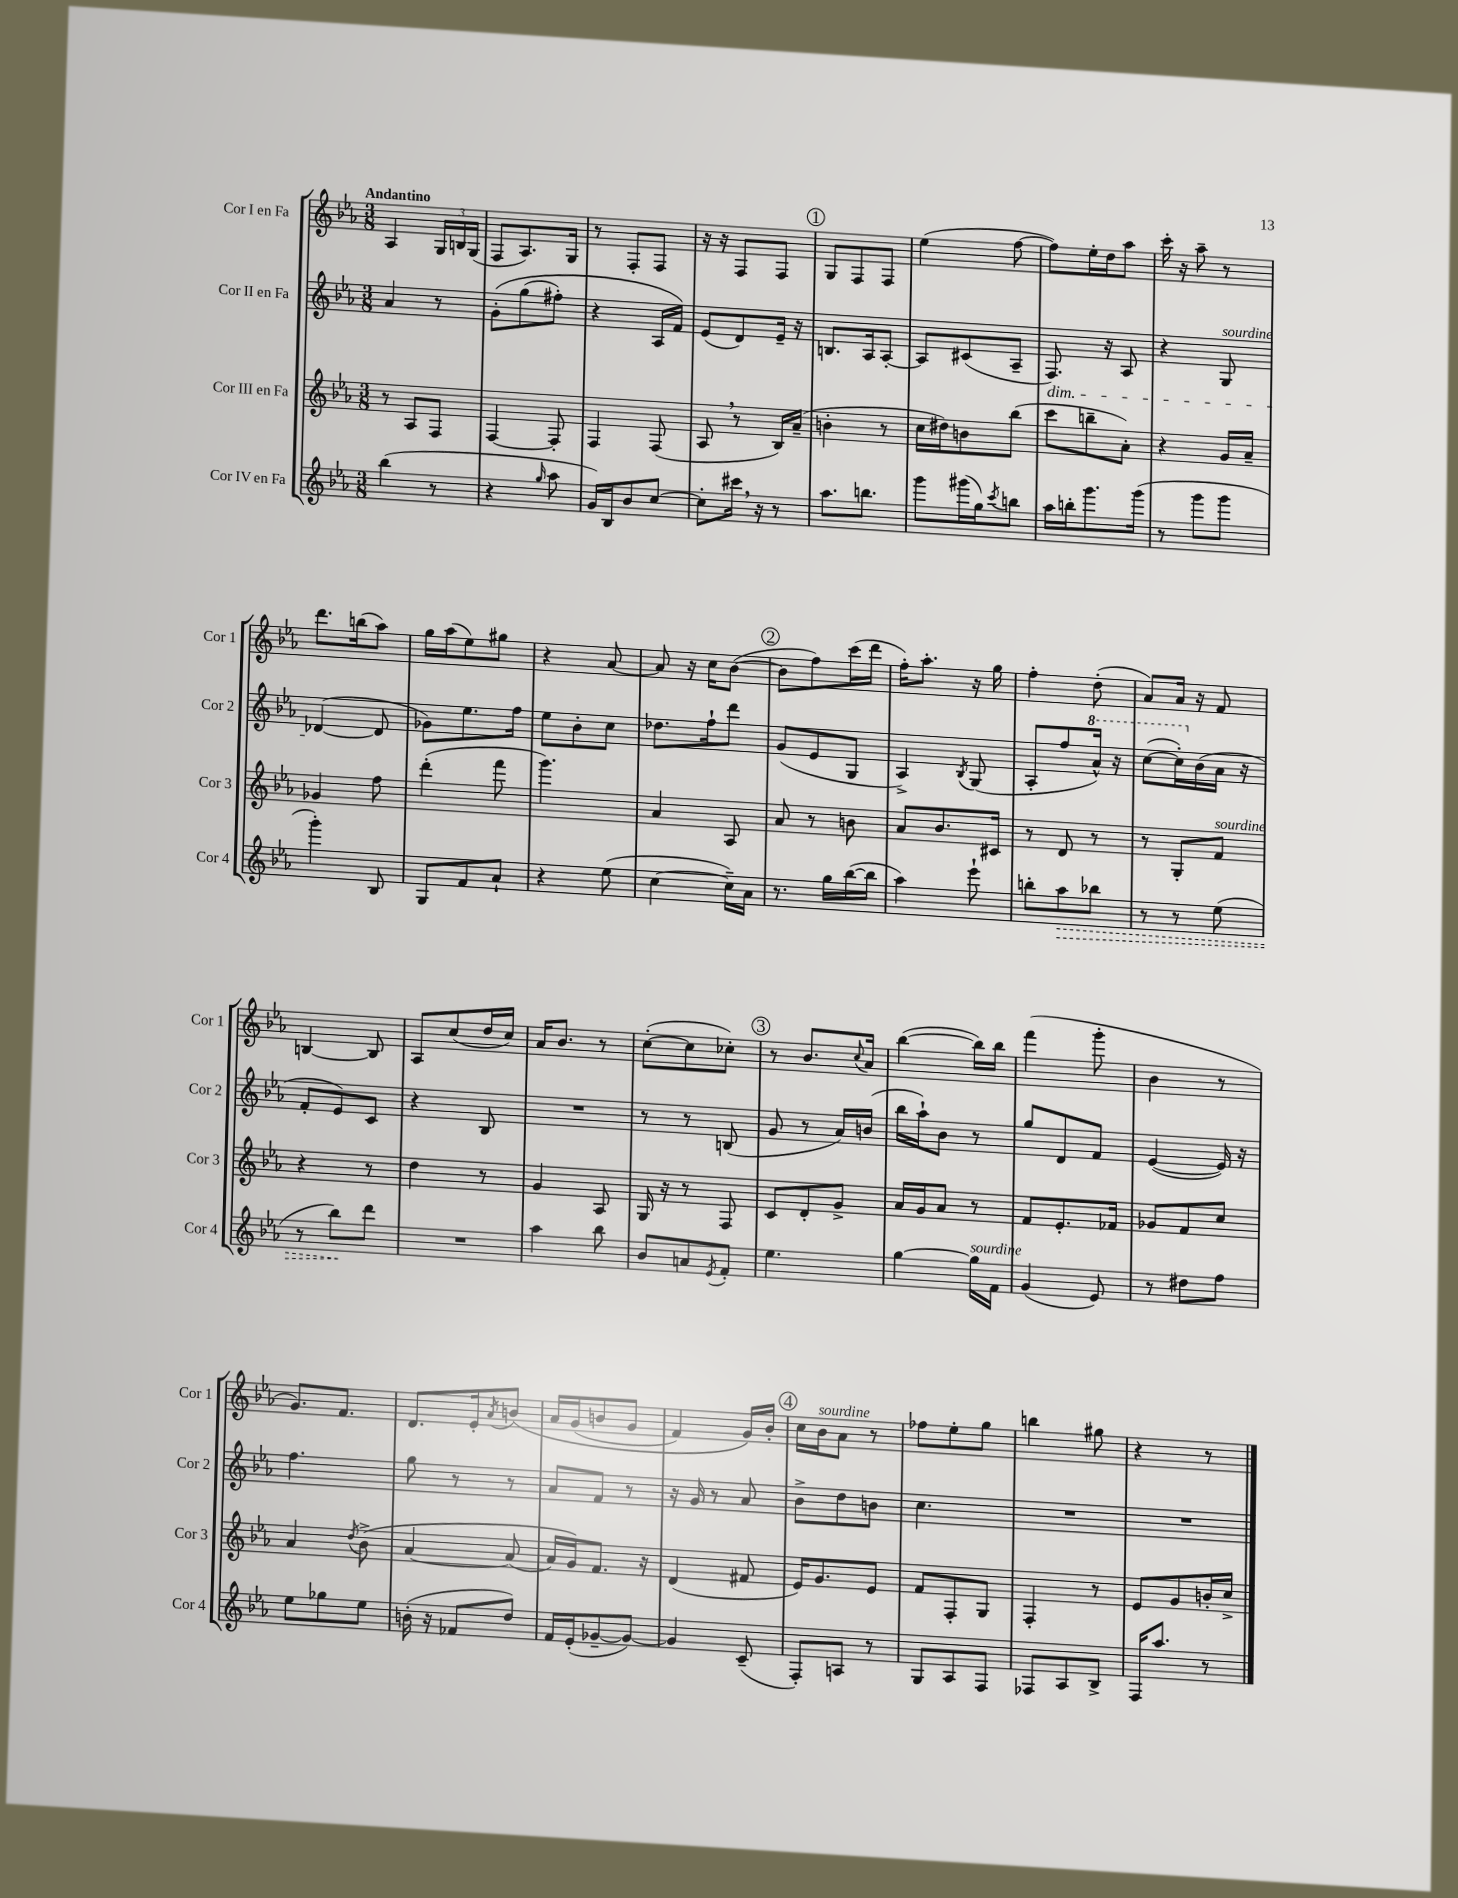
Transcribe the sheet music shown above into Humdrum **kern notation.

**kern	**dynam	**kern	**kern	**kern
*part4	*part4	*part3	*part2	*part1
*staff4	*staff4	*staff3	*staff2	*staff1
*I"Cor IV en Fa	*	*I"Cor III en Fa	*I"Cor II en Fa	*I"Cor I en Fa
*I'Cor 4	*	*I'Cor 3	*I'Cor 2	*I'Cor 1
*clefG2	*	*clefG2	*clefG2	*clefG2
*k[b-e-a-]	*	*k[b-e-a-]	*k[b-e-a-]	*k[b-e-a-]
*M3/8	*	*M3/8	*M3/8	*M3/8
=1	=1	=1	=1	=1
!	!	!	!	!LO:TX:a:B:t=Andantino
(4bb-\	.	8r	4a-/	4A-/
.	.	8A-/L	.	.
8r	.	8F/J	8r	24G/LL
.	.	.	.	24Bn/
.	.	.	.	(24G/JJ
=2	=2	=2	=2	=2
4r	.	[4F/	(8g'\L	8F/L
.	.	.	(8gg\	8.A-/)
16qqgg/	.	.	.	.
8aa-\	.	8F'/]	8ff#X'\J)	.
.	.	.	.	16G/Jk
=3	=3	=3	=3	=3
16g/LL)	.	4F/	4r	8r
16B-/J	.	.	.	.
8b-/	.	.	.	8F'/L
[8cc/J	.	(8F/	16A-/LL	8F/J
.	.	.	16f/JJ)	.
=4	=4	=4	=4	=4
8cc'\L]	.	8A-,/	(8e-/L	16r
.	.	.	.	16r
16ccc#X,\Jk	.	8r	8d/)	8F/L
16r	.	.	.	.
8r	.	16B-/LL)	16e-~/Jk	8F/J
.	.	(16a-~/JJ	16r	.
!!LO:REH:place=s1:t=1
=5	=5	=5	=5	=5
8.aa-\L	.	4bn'\	8.Bn/L	8G/L
.	.	.	.	8F/
8.bbn\J	.	.	16A-/k	.
.	.	8r	[8A-'/J	8F/J
=6	=6	=6	=6	=6
8ggg\L	.	16cc\LL	8A-/L]	(4ee-\
.	.	16dd#X\J)	.	.
(16ggg#X\L	.	8bn\	(8c#X/	.
16gg\J)	.	.	.	.
8qccc/	.	.	.	.
8bbn\J	.	(8bb-\J	8A-~/J	[8ff\
=7	=7	=7	=7	=7
!	!	!	!LO:TX:b:i:t=dim.	!
16aa-\LL	.	8ccc\L	8.F/)	8ff\L])
16bbn'\J	.	.	.	.
8.ggg\	.	8bbn~\	.	16ee-'\L
.	.	.	16r	16dd\J
.	.	8a-'\J)	8A-/	8aa-\J
(16ggg\Jk	.	.	.	.
=8	=8	=8	=8	=8
8r	.	4r	4r	16ccc'\
.	.	.	.	16r
8ggg\L	.	.	.	8aa-~\
!	!	!	!LO:TX:a:i:t=sourdine	!
8ggg\J	.	16g/LL	8G/	8r
.	.	16a-~/JJ	.	.
!!LO:LB:g=z
=9	=9	=9	=9	=9
4ggg'\)	.	4g-X/	([4d-X/	8.ddd\L
.	.	.	.	(16bbn\k
8B-/	.	8ff\	8d-/]	8aa-\J)
=10	=10	=10	=10	=10
8G/L	.	(4ddd'\	8g-X\L)	16gg\LL
.	.	.	.	(16aa-\J
8f/	.	.	8.ee-\	8ee-\)
8a-`/J	.	8fff\	.	8gg#X\J
.	.	.	16ff\Jk	.
=11	=11	=11	=11	=11
4r	.	4.ggg\)	8ee-\L	4r
.	.	.	8b-'\	.
(8ee-\	.	.	8cc\J	[8a-/
=12	=12	=12	=12	=12
[4cc\	.	4a-/	8.dd-X\L	8a-/]
.	.	.	.	16r
.	.	.	16ff`\k	16cc\KL
16cc~\LL])	.	8A-/	8ddd\J	([8b-\J
16a-\JJ	.	.	.	.
!!LO:REH:place=s1:t=2
=13	=13	=13	=13	=13
8.r	.	8a-/	(8g/L	8b-\L]
.	.	8r	8e-/	8ff\)
16gg\LL	.	.	.	.
([16bb-\	.	8bn\	8G/J	(16ccc\L
16bb-\JJ]	.	.	.	16ddd\JJ
=14	=14	=14	=14	=14
4aa-\)	.	8a-/L	4A-^/)	16ff'\KL)
.	.	.	.	8.aa-'\J
.	.	8.b-/	.	.
.	.	.	8qB-/	.
8eee-`\	.	.	(8G/	16r
.	.	16c#X/Jk	.	16gg\
=15	=15	=15	=15	=15
8bbn'\L	.	8r	8A-'/L	4ff'\
!	!LO:HP:b	!	!	!
8aa-\	>	8d/	8ff/	.
*	*	*	*8va	*
8bb-X\J	.	8r	16aa-^^/Jk)	(8dd'\
.	.	.	16r	.
=16	=16	=16	=16	=16
8r	.	8r	([8ccc\L	8a-/L)
8r	.	8G'/L	16ccc'\L])	16a-/Jk
*	*	*	*X8va	*
.	.	.	(16b-\	16r
!	!	!LO:TX:a:i:t=sourdine	!	!
(8ee-\	.	8f/J	16a-\JJ	8f/
.	.	.	16r	.
!!LO:LB:g=z
=17	=17	=17	=17	=17
8r	.	4r	8f'/L	[4Bn/
8bb-\L)	.	.	8e-/)	.
8ddd\J	]	8r	8c/J	8B/]
=18	=18	=18	=18	=18
4.r	.	4dd\	4r	8A-/L
.	.	.	.	(8cc/
.	.	8r	8B-/	16dd/L
.	.	.	.	16cc/JJ)
=19	=19	=19	=19	=19
4aa-\	.	4g/	4.r	16a-/KL
.	.	.	.	8.b-/J
8bb-\	.	8A-/	.	8r
=20	=20	=20	=20	=20
8b-/L	.	16G/	8r	([8cc'\L
.	.	16r	.	.
8an/	.	8r	8r	8cc\]
8qe-/	.	.	.	.
8f'/J	.	8F/	(8Bn/	8cc-X'\J)
!!LO:REH:place=s1:t=3
=21	=21	=21	=21	=21
4.ee-\	.	8c/L	8g/	8r
.	.	8d'/	8r	8.b-/L
.	.	8g^/J	16a-/LL)	.
.	.	.	.	8qqcc/
.	.	.	(16bn/JJ	16a-/Jk
=22	=22	=22	=22	=22
[4gg\	.	16a-/LL	16bb-\LL	([4bb-\
.	.	16g/J	16aa-`\J)	.
.	.	8a-/J	8b-\J	.
!LO:TX:a:i:t=sourdine	!	!	!	!
16gg\LL]	.	8r	8r	16bb-\LL])
16f\JJ	.	.	.	16bb-\JJ
=23	=23	=23	=23	=23
(4g/	.	8f/L	8gg/L	(4fff\
.	.	8.e-'/	8d/	.
8e-/)	.	.	8f/J	8ggg'\
.	.	16f-X/Jk	.	.
=24	=24	=24	=24	=24
8r	.	8g-X/L	([4e-/	4b-\
8dd#X\L	.	8f/	.	.
8ff\J	.	8cc/J	16e-/])	8r
.	.	.	16r	.
!!LO:LB:g=z
=25	=25	=25	=25	=25
8ee-\L	.	4a-/	4.ff\	8.g/L)
8gg-X\	.	.	.	.
.	.	.	.	8.f/J
.	.	8qdd/	.	.
8ee-\J	.	(8b-^\	.	.
=26	=26	=26	=26	=26
(16bn'\	.	[4a-/	8gg\	8.d/L
16r	.	.	.	.
8f-X/L	.	.	8r	.
.	.	.	.	16e-'/k
.	.	.	.	8qa-/
8dd/J)	.	(8a-/]	8r	(8bn/J
=27	=27	=27	=27	=27
16f/LL	.	16a-/LL)	8a-/L	16a-/LL
(16e-'/J	.	16g/J)	.	(16g/J
[8g-X~/	.	8.f/J	8f/J	8bn/
8g-/J_)	.	.	8r	8g/J
.	.	16r	.	.
=28	=28	=28	=28	=28
4g-/]	.	(4d/	16r	4f/)
.	.	.	16g/	.
.	.	.	8r	.
(8c~/	.	8f#X/	8a-/	16g/LL)
.	.	.	.	16b-'/JJ
!!LO:REH:place=s1:t=4
=29	=29	=29	=29	=29
8F'/L)	.	16e-/KL)	8b-^\L	16cc\LL
!	!	!	!	!LO:TX:a:i:t=sourdine
.	.	8.g/	.	16b-\J
8An/J	.	.	8dd\	8a-\J
8r	.	8e-/J	8bn\J	8r
=30	=30	=30	=30	=30
8G/L	.	8f/L	4.cc\	8ff-X\L
8A-/	.	8F'/	.	8ee-'\
8F/J	.	8G/J	.	8gg\J
=31	=31	=31	=31	=31
8F-X/L	.	4F'/	4.r	4bbn\
8A-/	.	.	.	.
8B-^/J	.	8r	.	8gg#X\
=32	=32	=32	=32	=32
16F/KL	.	8e-/L	4.r	4r
8.aa-/J	.	.	.	.
.	.	8g/	.	.
8r	.	16bn'/L	.	8r
.	.	16cc^/JJ	.	.
==	==	==	==	==
*-	*-	*-	*-	*-
